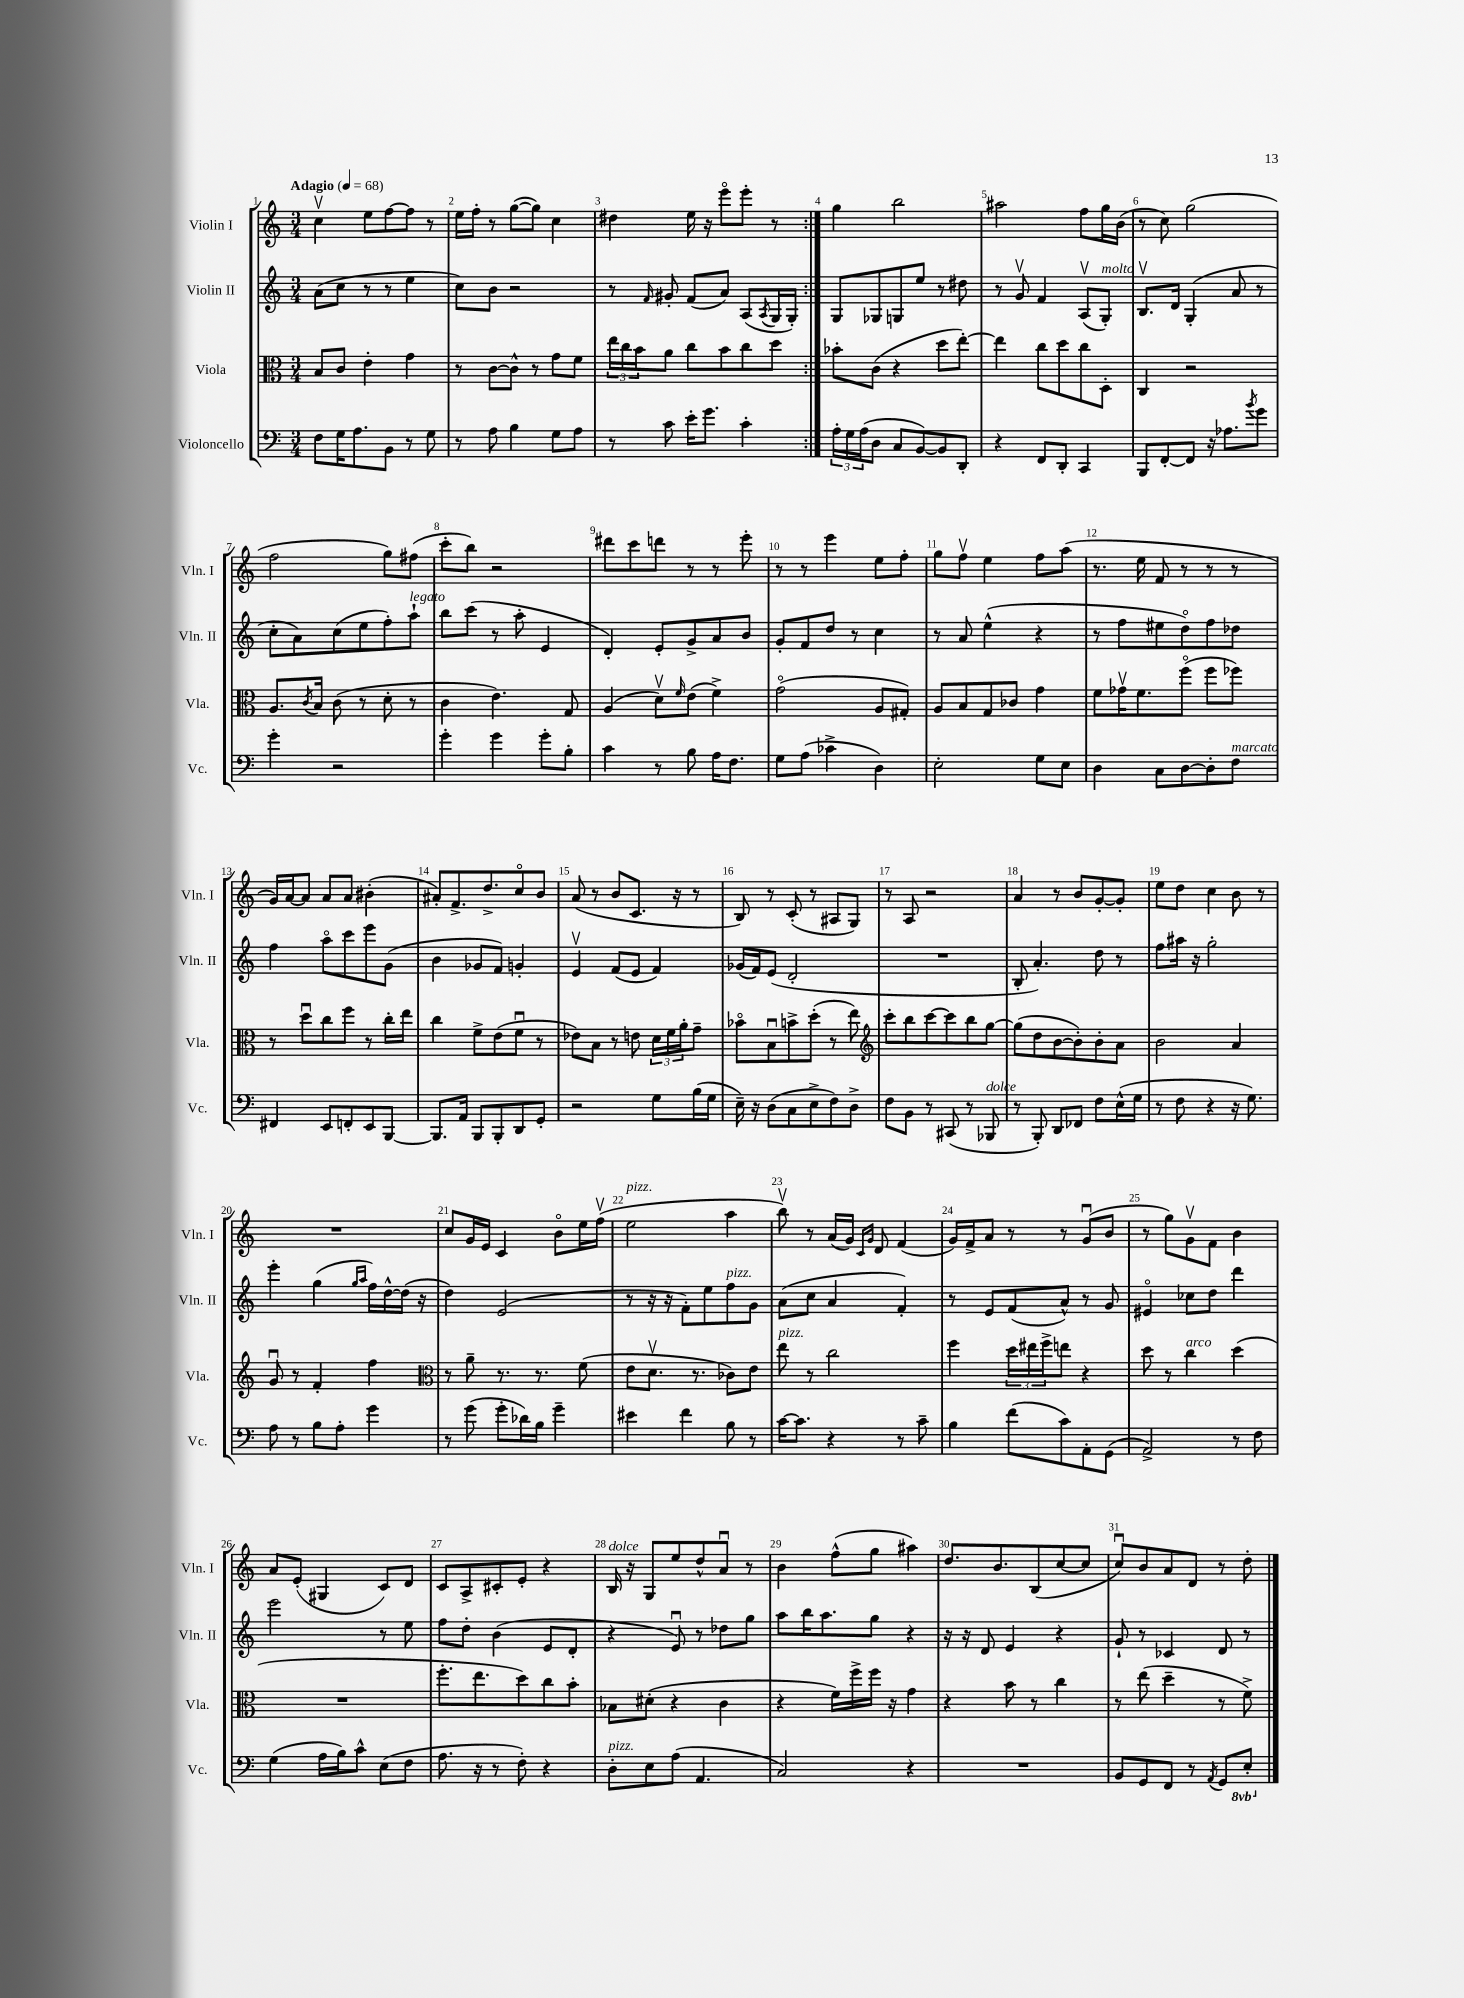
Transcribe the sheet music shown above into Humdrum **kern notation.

**kern	**kern	**kern	**kern
*staff4	*staff3	*staff2	*staff1
*clefF4	*clefC3	*clefG2	*clefG2
*k[]	*k[]	*k[]	*k[]
*M3/4	*M3/4	*M3/4	*M3/4
*MM68	*MM68	*MM68	*MM68
8F\L	8B/L	(8a\L	4ccv\
16G\K	8c/J	8cc\J	.
8.A\	.	.	.
.	4e'\	8r	8ee\L
8BB\J	.	8r	[8ff\
8r	4g\	4ee\	8ff\]J
8G\	.	.	8r
=	=	=	=
8r	8r	8cc\L)	16ee\LL
.	.	.	16ff'\JJ
8A\	[8c\L	8b\J	8r
4B\	8c^^\]J	2r	([8gg\L
.	8r	.	8gg\]J)
8G\L	8g\L	.	4cc\
8A\J	8f\J	.	.
=	=	=	=
8r	24ee\LL	8r	4dd#\
.	24cc\	.	.
.	24b\J	.	.
.	.	16qqf/	.
8c\	8a\J	8g#'/	.
16e'\LK	8cc\L	(8f/L	16ee\
8.g\J	.	.	16r
.	8b\	8a/J)	8eeeo\L
4c'\	8cc\	(8A/L	8eee'\J
.	.	8qA/	.
.	8dd\J	16G/L	8r
.	.	16G'/JJ)	.
=:|!	=:|!	=:|!	=:|!
24A'\LL	8b-'\L	8G/L	4gg\
24G\	.	.	.
(24A\J	.	.	.
8D\J	(8c\J	8G-/	.
8C/L	4r	8G/	2bb\
[8BB/)	.	8ee/J	.
8BB/]	8dd\L	8r	.
8DD'/J	[8ee'\J)	8dd#\	.
=	=	=	=
4r	4ee\]	8r	2aa#\
.	.	8gv/	.
8FF/L	8cc\L	4f/	.
8DD'/J	8dd\	.	.
4CC/	8cc\	(8Av/L	8ff\L
.	8D'\J	8G'/J)	16gg\L
.	.	.	(16b\JJ
=	=	=	=
8BBB/L	4C/	8.Bv/L	8r
[8FF'/	.	.	8cc\)
.	.	16d/Jk	.
8FF/]J	2r	(4G'/	(2gg\
16r	.	.	.
8.A-\L	.	.	.
.	.	8a/	.
8qb/	.	.	.
8g\J	.	8r	.
=	=	=	=
4g'\	8.A/L	8cc'\L	2ff\
.	.	8a\)	.
.	8qc/	.	.
.	16B/Jk	.	.
2r	(8c\	(8cc\	.
.	8r	8ee\	.
.	8d'\	8ff'\)	8gg\L)
.	8r	8aa`\J	(8ff#\J
=	=	=	=
4g'\	4c\	8bb\L	8ccc'\L
.	.	(8ccc\J	8bb\J)
4g\	4.e\)	8r	2r
.	.	8aa'\	.
8g'\L	.	4e/	.
8B'\J	8G/	.	.
=	=	=	=
4c\	(4A/	4d'/)	8ddd#\L
.	.	.	8ccc\
8r	8dv\L)	8e'/L	8ddd\J
.	16qqf/	.	.
8B\	(8e\J	8g^/	8r
16A\LK	4f^\)	8a/	8r
8.F\J	.	.	.
.	.	8b/J	8eee'\
=	=	=	=
8G\L	(2go\	8g'/L	8r
(8A\J	.	8f/	8r
4c-^\	.	8dd/J	4eee\
.	.	8r	.
4D\)	8A/L	4cc\	8ee\L
.	8G#'/J)	.	8ff'\J
=	=	=	=
2E'\	8A/L	8r	8gg\L
.	8B/	8a/	8ffv\J
.	8G/	(4ee^^\	4ee\
.	8c-/J	.	.
8G\L	4g\	4r	8ff\L
8E\J	.	.	(8aa\J
=	=	=	=
4D\	8f\L	8r	8.r
.	16g-v\K	8ff\L	.
.	8.f\	.	16ee\
8C\L	.	8ee#\	8f/
[8D\	(8ffo\J	8ddo\)	8r
8D'\]	8ff\L	8ff\	8r
8F\J	8ff-\J)	8dd-\J	8r
=	=	=	=
4FF#/	8r	4ff\	16g/LL)
.	.	.	[16a/J
.	8ddu\L	.	8a/]J
8EE/L	8cc\	8aao\L	8a/L
8FF'/	8ff\J	8ccc\	8a/J
8EE/	8r	8eee\	(4b#'\
[8BBB/J	16cc'\LL	(8g\J	.
.	16ee\JJ	.	.
=	=	=	=
8.BBB/]L	4cc\	4b\	8a#'/L)
.	.	.	8.f^/
16AA/Jk	.	.	.
8BBB/L	8f^\L	8g-/L	.
.	.	.	8.dd^/
8BBB'/	(8e\	8f/J)	.
8DD/	8fu\J	4g'/	8cco/
8GG'/J	8r	.	8b/J
=	=	=	=
2r	8e-\L)	4ev/	(8a/
.	8B\J	.	8r
.	8r	(8f/L	8b/L
.	8e\	8e/J	8.c/J
8G\L	24d\LL	4f/)	.
.	24f\	.	.
.	.	.	16r
.	24a'\J	.	.
(16B\L	8g~\J	.	8r
16G\JJ	.	.	.
=	=	=	=
16E~\)	8b-o\L	(16g-/LL	8B/)
16r	.	16f/J)	.
(8D\L	8Bu\	(8e/J	8r
8C\	8b^\	2d'/	(8c'/
8E^\	(8dd'\J	.	8r
8F\)	8r	.	8A#/L
8D^\J	8ee\)	.	8G/J)
=	=	=	=
*	*clefG2	*	*
8F\L	8ccc'\L	2.r	8r
8BB\J	8bb\	.	8A/
8r	[8ccc\	.	2r
(8CC#/	8ccc\]	.	.
8r	8bb\	.	.
8BBB-/	[8gg\J	.	.
=	=	=	=
8r	(8gg\]L	8B'/	4a/
8BBB'/)	8dd\	4.a'/)	.
8DD/L	[8b\	.	8r
8FF-/J	8b'\])	.	8b/L
8F\L	8b'\	8dd\	[8g'/
(16E^^\L	8a\J	8r	8g'/]J
16G\JJ	.	.	.
=	=	=	=
8r	2b\	8ff\L	8ee\L
8F\	.	16aa#\Jk	8dd\J
.	.	16r	.
4r	.	2gg'\	4cc\
16r	4a/	.	8b\
8.G\)	.	.	.
.	.	.	8r
=	=	=	=
8A\	8gu/	4eee'\	2.r
8r	8r	.	.
8B\L	4f'/	(4gg\	.
8A'\J	.	.	.
.	.	16qqgg/LL	.
.	.	16qqaa/JJ	.
4g\	4ff\	16ff\LL)	.
.	.	[16dd^^\	.
.	.	(16dd\]JJ	.
.	.	16r	.
=	=	=	=
*	*clefC3	*	*
8r	8r	4dd\)	8cc/L
(8g\	8a~\	.	16g/L
.	.	.	16e/JJ
8g'\L	8.r	(2e/	4c/
16d-\L)	.	.	.
16B\JJ	8.r	.	.
4g~\	.	.	8bo\L
.	(8f\	.	16ee\L
.	.	.	(16ffv\JJ
=	=	=	=
4e#\	8e\L	8r	2ee\
.	8.dv\J	16r	.
.	.	16r	.
4f\	.	8f'\L)	.
.	8.r	.	.
.	.	8ee\	.
8B\	8c-\L)	8ff\	4aa\
8r	8e\J	8g\J	.
=	=	=	=
[16c\LK	8ee\	(8a\L	8bbv\)
8.c\]J	.	.	.
.	8r	8cc\J	8r
4r	2cc\	4a/	(16a/LL
.	.	.	16g/JJ)
.	.	.	16qqc/LL
.	.	.	16qqg/JJ
.	.	.	8d/
8r	.	4f'/)	(4f/
8c~\	.	.	.
=	=	=	=
4B\	4ff\	8r	16g/LL)
.	.	.	16f^/J
.	.	8e/L	8a/J
(8f\L	24dd\LL	(8f/	8r
.	24ee#\	.	.
.	24ff^\J	.	.
8c\)	8ee\J	8a^^/J)	8r
8AA'\	4r	8r	(8gu/L
(8GG\J	.	8g/	8b/J
=	=	=	=
2AA^/)	8dd\	4e#o/	8r
.	8r	.	8gg\L)
.	4cc\	8cc-\L	8gv\
.	.	8dd\J	8f\J
8r	(4dd\	4ddd\	4b\
8F\	.	.	.
=	=	=	=
(4G\	2.r	2eee\	8a/L
.	.	.	(8e'/J
16A\LL	.	.	4G#/
16B\J)	.	.	.
8c^^\J	.	.	.
(8E\L	.	8r	8c/L)
8F\J	.	8ee\	8d/J
=	=	=	=
8.A\	8.ff'\L	8ff\L	8c/L
.	.	8dd'\J	8A^/
16r	8.ee\	.	.
8r	.	(4b\	8c#'/
8F'\)	8dd\)	.	8e'/J
4r	8cc\	8e/L	4r
.	8b'\J	8d'/J	.
=	=	=	=
8D'\L	8B-\L	4r	16B/
.	.	.	16r
8E\	(8d#'\J	.	8G/L
(8A\J	4r	8eu/)	8ee/
4.AA/	.	8r	8dd^^/
.	4c\	8dd-\L	8au/J
.	.	8gg\J	8r
=	=	=	=
2C/)	4r	8aa\L	4b\
.	.	16bb\K	.
.	.	8.aa\	.
.	16f\LL)	.	(8ff^^\L
.	16ff^\	.	.
.	16ff\JJ	8gg\J	8gg\J
.	16r	.	.
4r	4g\	4r	4aa#\)
=	=	=	=
2.r	4r	16r	8.dd/L
.	.	16r	.
.	.	8d/	.
.	.	.	8.b/
.	8b\	4e/	.
.	8r	.	(8B/
.	4cc\	4r	[8cc/
.	.	.	8cc/]J
=	=	=	=
8BB/L	8r	8g`/	8ccu/L)
8GG/	(8ee\	8r	8b/
8FF/J	4dd~\	4c-/	8a/
8r	.	.	8d/J
8qAA/	.	.	.
8GG/L	8r	8d/	8r
8EE'/J	8f^\)	8r	8dd'\
==	==	==	==
*-	*-	*-	*-
